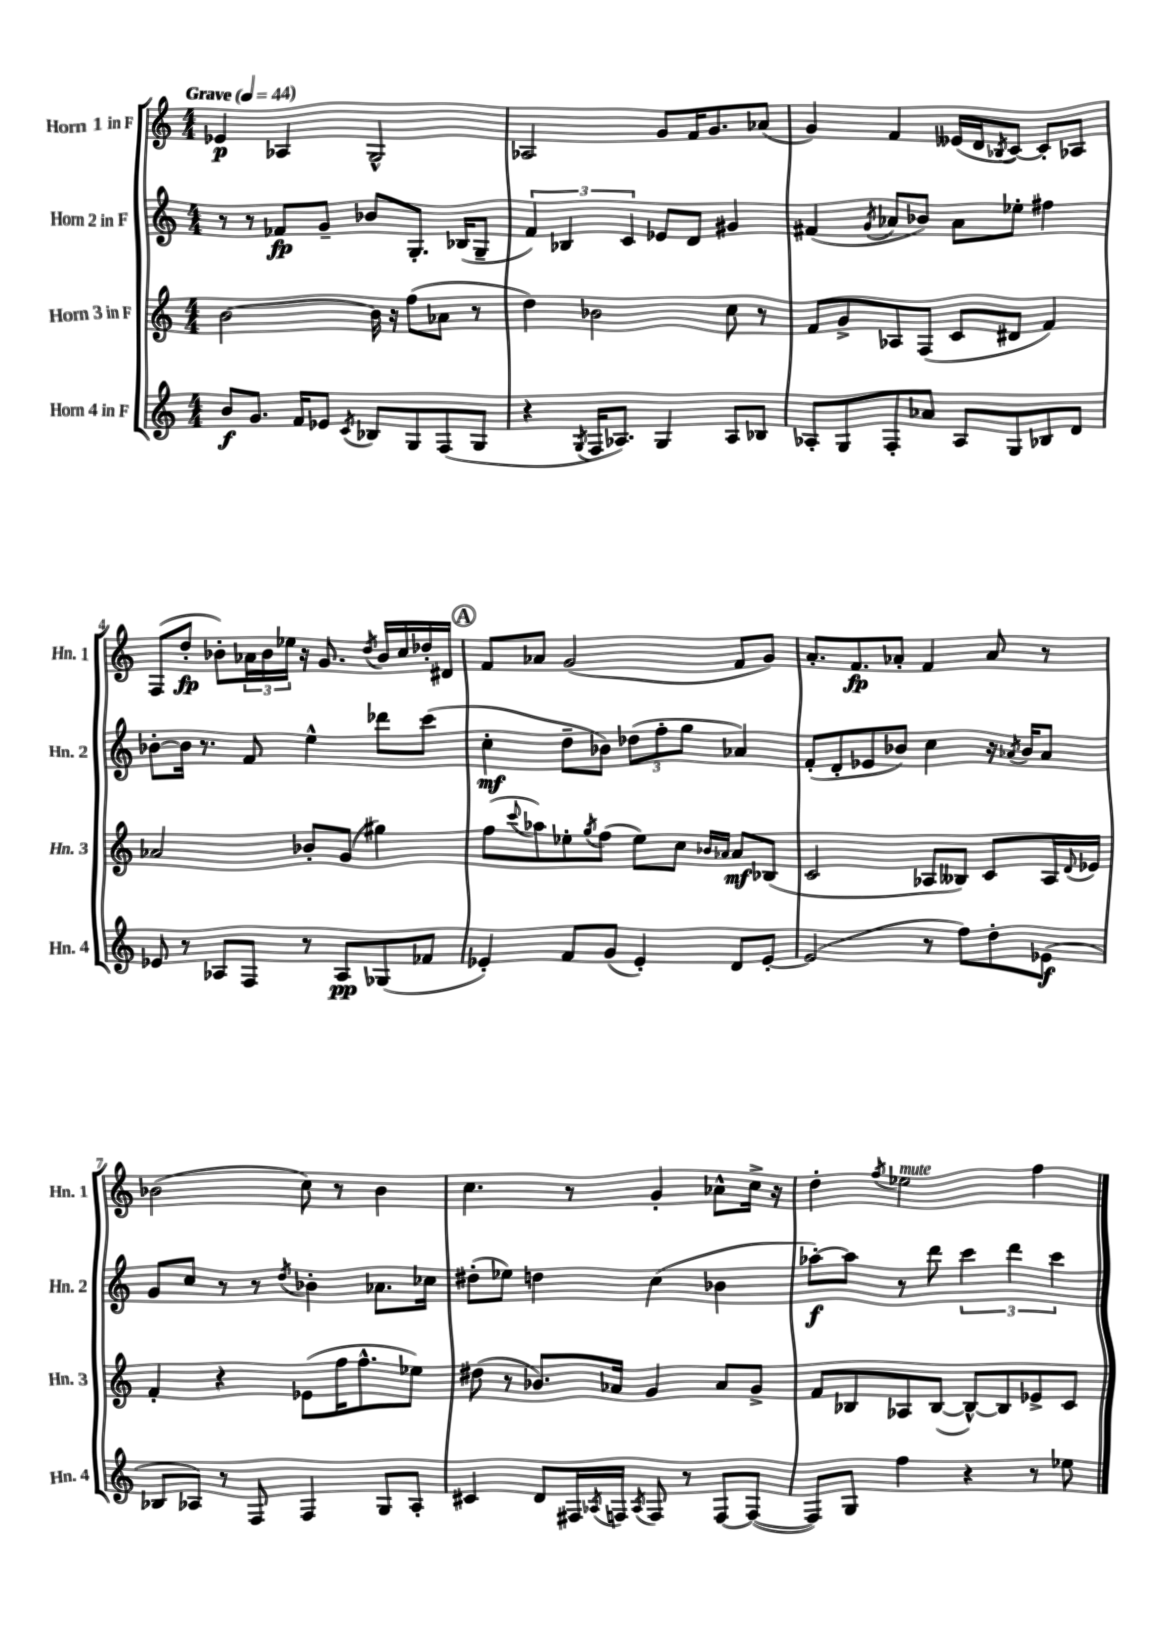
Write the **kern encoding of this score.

**kern	**dynam	**kern	**dynam	**kern	**dynam	**kern	**dynam
*part4	*part4	*part3	*part3	*part2	*part2	*part1	*part1
*staff4	*staff4	*staff3	*staff3	*staff2	*staff2	*staff1	*staff1
*I"Horn 4 in F	*	*I"Horn 3 in F	*	*I"Horn 2 in F	*	*I"Horn 1 in F	*
*I'Hn. 4	*	*I'Hn. 3	*	*I'Hn. 2	*	*I'Hn. 1	*
*clefG2	*	*clefG2	*	*clefG2	*	*clefG2	*
*k[]	*	*k[]	*	*k[]	*	*k[]	*
*M4/4	*	*M4/4	*	*M4/4	*	*M4/4	*
*MM44	*	*MM44	*	*MM44	*	*MM44	*
=1	=1	=1	=1	=1	=1	=1	=1
!	!	!	!	!	!	!LO:TX:a:B:t=Grave	!
8b/L	f	[2b\	.	8r	.	4e-X/	p
8.g/J	.	.	.	8r	.	.	.
.	.	.	.	8f-X/L	fp	4A-X/	.
16f/KL	.	.	.	.	.	.	.
8e-X/J	.	.	.	8g~/J	.	.	.
8qc/	.	.	.	.	.	.	.
8B-X/L	.	16b\]	.	8b-X/L	.	2G^^/	.
.	.	16r	.	.	.	.	.
8G/	.	(8ff\L	.	8.G'/J	.	.	.
(8F/	.	8a-X\J	.	.	.	.	.
.	.	.	.	(16B-X/KL	.	.	.
8G/J	.	8r	.	8G~/J	.	.	.
=2	=2	=2	=2	=2	=2	=2	=2
4r	.	4dd\)	.	6f/)	.	2A-X/	.
.	.	.	.	6B-X/	.	.	.
8qG/	.	.	.	.	.	.	.
16F/KL	.	2b-X\	.	.	.	.	.
8.A-X/J)	.	.	.	.	.	.	.
.	.	.	.	6c/	.	.	.
4G/	.	.	.	8e-X/L	.	8g/L	.
.	.	.	.	8d/J	.	16f/K	.
.	.	.	.	.	.	8.g/	.
8A-/L	.	8cc\	.	4g#X/	.	.	.
8B-X/J	.	8r	.	.	.	(8a-X/J	.
=3	=3	=3	=3	=3	=3	=3	=3
8A-X'/L	.	8f/L	.	(4f#X/	.	4g/)	.
8G/	.	8g^/	.	.	.	.	.
.	.	.	.	8qg/	.	.	.
8F'/	.	8A-X/	.	8a-X/L	.	4f/	.
8a-X/J	.	(8F/J	.	8b-X/J)	.	.	.
8A-/L	.	8c/L	.	8a-\L	.	(16e--X/LL	.
.	.	.	.	.	.	16d/J	.
.	.	.	.	.	.	8qB-X/	.
8G/	.	8d#X/J	.	8ee-X'\J	.	[8c/J)	.
8B-X/	.	4f/)	.	4ff#X\	.	8c'/L]	.
8d/J	.	.	.	.	.	8A-X/J	.
!!LO:LB:g=z
=4	=4	=4	=4	=4	=4	=4	=4
8e-X/	.	2a-X/	.	[8b-X'\L	.	(8F/L	.
8r	.	.	.	16b-\Jk]	.	8dd'/J	fp
.	.	.	.	8.r	.	.	.
8A-X/L	.	.	.	.	.	8b-X'\L)	.
8F/J	.	.	.	8f/	.	24a-X\L	.
.	.	.	.	.	.	24b-\	.
.	.	.	.	.	.	24ee-X\JJ	.
8r	.	8b-X'/L	.	4ee^^\	.	16r	.
.	.	.	.	.	.	8.g/	.
8A-/L	pp	(8g/J	.	.	.	.	.
.	.	.	.	.	.	8qdd/	.
(8G-X/	.	4gg#X\)	.	8ddd-X\L	.	16b-/LL	.
.	.	.	.	.	.	16cc/	.
8f-X/J	.	.	.	(8ccc\J	.	16dd-X'/	.
.	.	.	.	.	.	16d#X/JJ	.
!!LO:REH:place=s1:t=A
=5	=5	=5	=5	=5	=5	=5	=5
4e-X'/)	.	(8ff\L	.	4cc'\	mf	8f/L	.
.	.	8qqccc/	.	.	.	.	.
.	.	8aa-X\)	.	.	.	8a-X/J	.
8f/L	.	8ee-X'\	.	8dd~\L	.	(2g/	.
.	.	8qgg/	.	.	.	.	.
(8g/J	.	(8ff\J	.	8b-X\J)	.	.	.
4e-'/)	.	8ee-\L)	.	(12dd-X\L	.	.	.
.	.	.	.	12ff'\	.	.	.
.	.	8cc\J	.	.	.	.	.
.	.	.	.	12gg\J	.	.	.
.	.	16qqb-X/LL	.	.	.	.	.
.	.	16qqa-X/JJ	.	.	.	.	.
8d/L	.	8a-/L	mf	4a-X/)	.	8f/L	.
[8e-'/J	.	(8B-X/J	.	.	.	8g/J)	.
=6	=6	=6	=6	=6	=6	=6	=6
(2e-/]	.	2c/	.	(8f'/L	.	8.a'/L	.
.	.	.	.	8d'/	.	.	.
.	.	.	.	.	.	8.f/	fp
.	.	.	.	8e-X/	.	.	.
.	.	.	.	8b-X/J)	.	8a-X'/J	.
8r	.	8A-X/L	.	4cc\	.	4f/	.
8ff\L)	.	8B--X/J)	.	.	.	.	.
8dd'\	.	8c/L	.	16r	.	8a-/	.
.	.	.	.	8qa-X/	.	.	.
.	.	.	.	16b-/KL	.	.	.
(8e-X\J	f	16A-/L	.	8a-/J	.	8r	.
.	.	8qqd/	.	.	.	.	.
.	.	16e-X/JJ	.	.	.	.	.
!!LO:LB:g=z
=7	=7	=7	=7	=7	=7	=7	=7
8B-X/L	.	4f'/	.	8g/L	.	(2b-X\	.
8A-X/J)	.	.	.	8cc/J	.	.	.
8r	.	4r	.	8r	.	.	.
8F/	.	.	.	8r	.	.	.
.	.	.	.	8qdd/	.	.	.
4F/	.	(8e-X\L	.	4b-X'\	.	8cc\)	.
.	.	16ff\K	.	.	.	8r	.
.	.	8.ff^^\	.	.	.	.	.
8G/L	.	.	.	8.a-X\L	.	4b-\	.
8A-'/J	.	8ee-X\J)	.	.	.	.	.
.	.	.	.	16cc-X\Jk	.	.	.
=8	=8	=8	=8	=8	=8	=8	=8
4c#X/	.	(8dd#X\	.	(8dd#X'\L	.	4.cc\	.
.	.	8r	.	8ee-X\J)	.	.	.
8d/L	.	8.b-X/L)	.	4ddn\	.	.	.
16F#X/L	.	.	.	.	.	8r	.
8qA-X/	.	.	.	.	.	.	.
16Fn/JJ	.	16a-X/Jk	.	.	.	.	.
8qA-/	.	.	.	.	.	.	.
8F/	.	4g/	.	(4cc\	.	4g'/	.
8r	.	.	.	.	.	.	.
[8F/L	.	8a-/L	.	4b-X\	.	8a-X^^\L	.
(8F/J_	.	8g^/J	.	.	.	16cc^\Jk	.
.	.	.	.	.	.	16r	.
=9	=9	=9	=9	=9	=9	=9	=9
8F/L])	.	8f/L	.	[8aa-X'\L)	f	4dd'\	.
8G/J	.	8B-X/	.	8aa-\J]	.	.	.
.	.	.	.	.	.	8qff/	.
!	!	!	!	!	!	!LO:TX:a:i:t=mute	!
4ff\	.	8A-X/	.	8r	.	2ee-X\	.
.	.	([8B-/J	.	8ddd\	.	.	.
4r	.	8B-^^/L_)	.	6ccc\	.	.	.
.	.	8B-/]	.	.	.	.	.
.	.	.	.	6ddd\	.	.	.
8r	.	8e-X^/	.	.	.	4ff\	.
.	.	.	.	6ccc\	.	.	.
8ee-X\	.	8c/J	.	.	.	.	.
==	==	==	==	==	==	==	==
*-	*-	*-	*-	*-	*-	*-	*-
